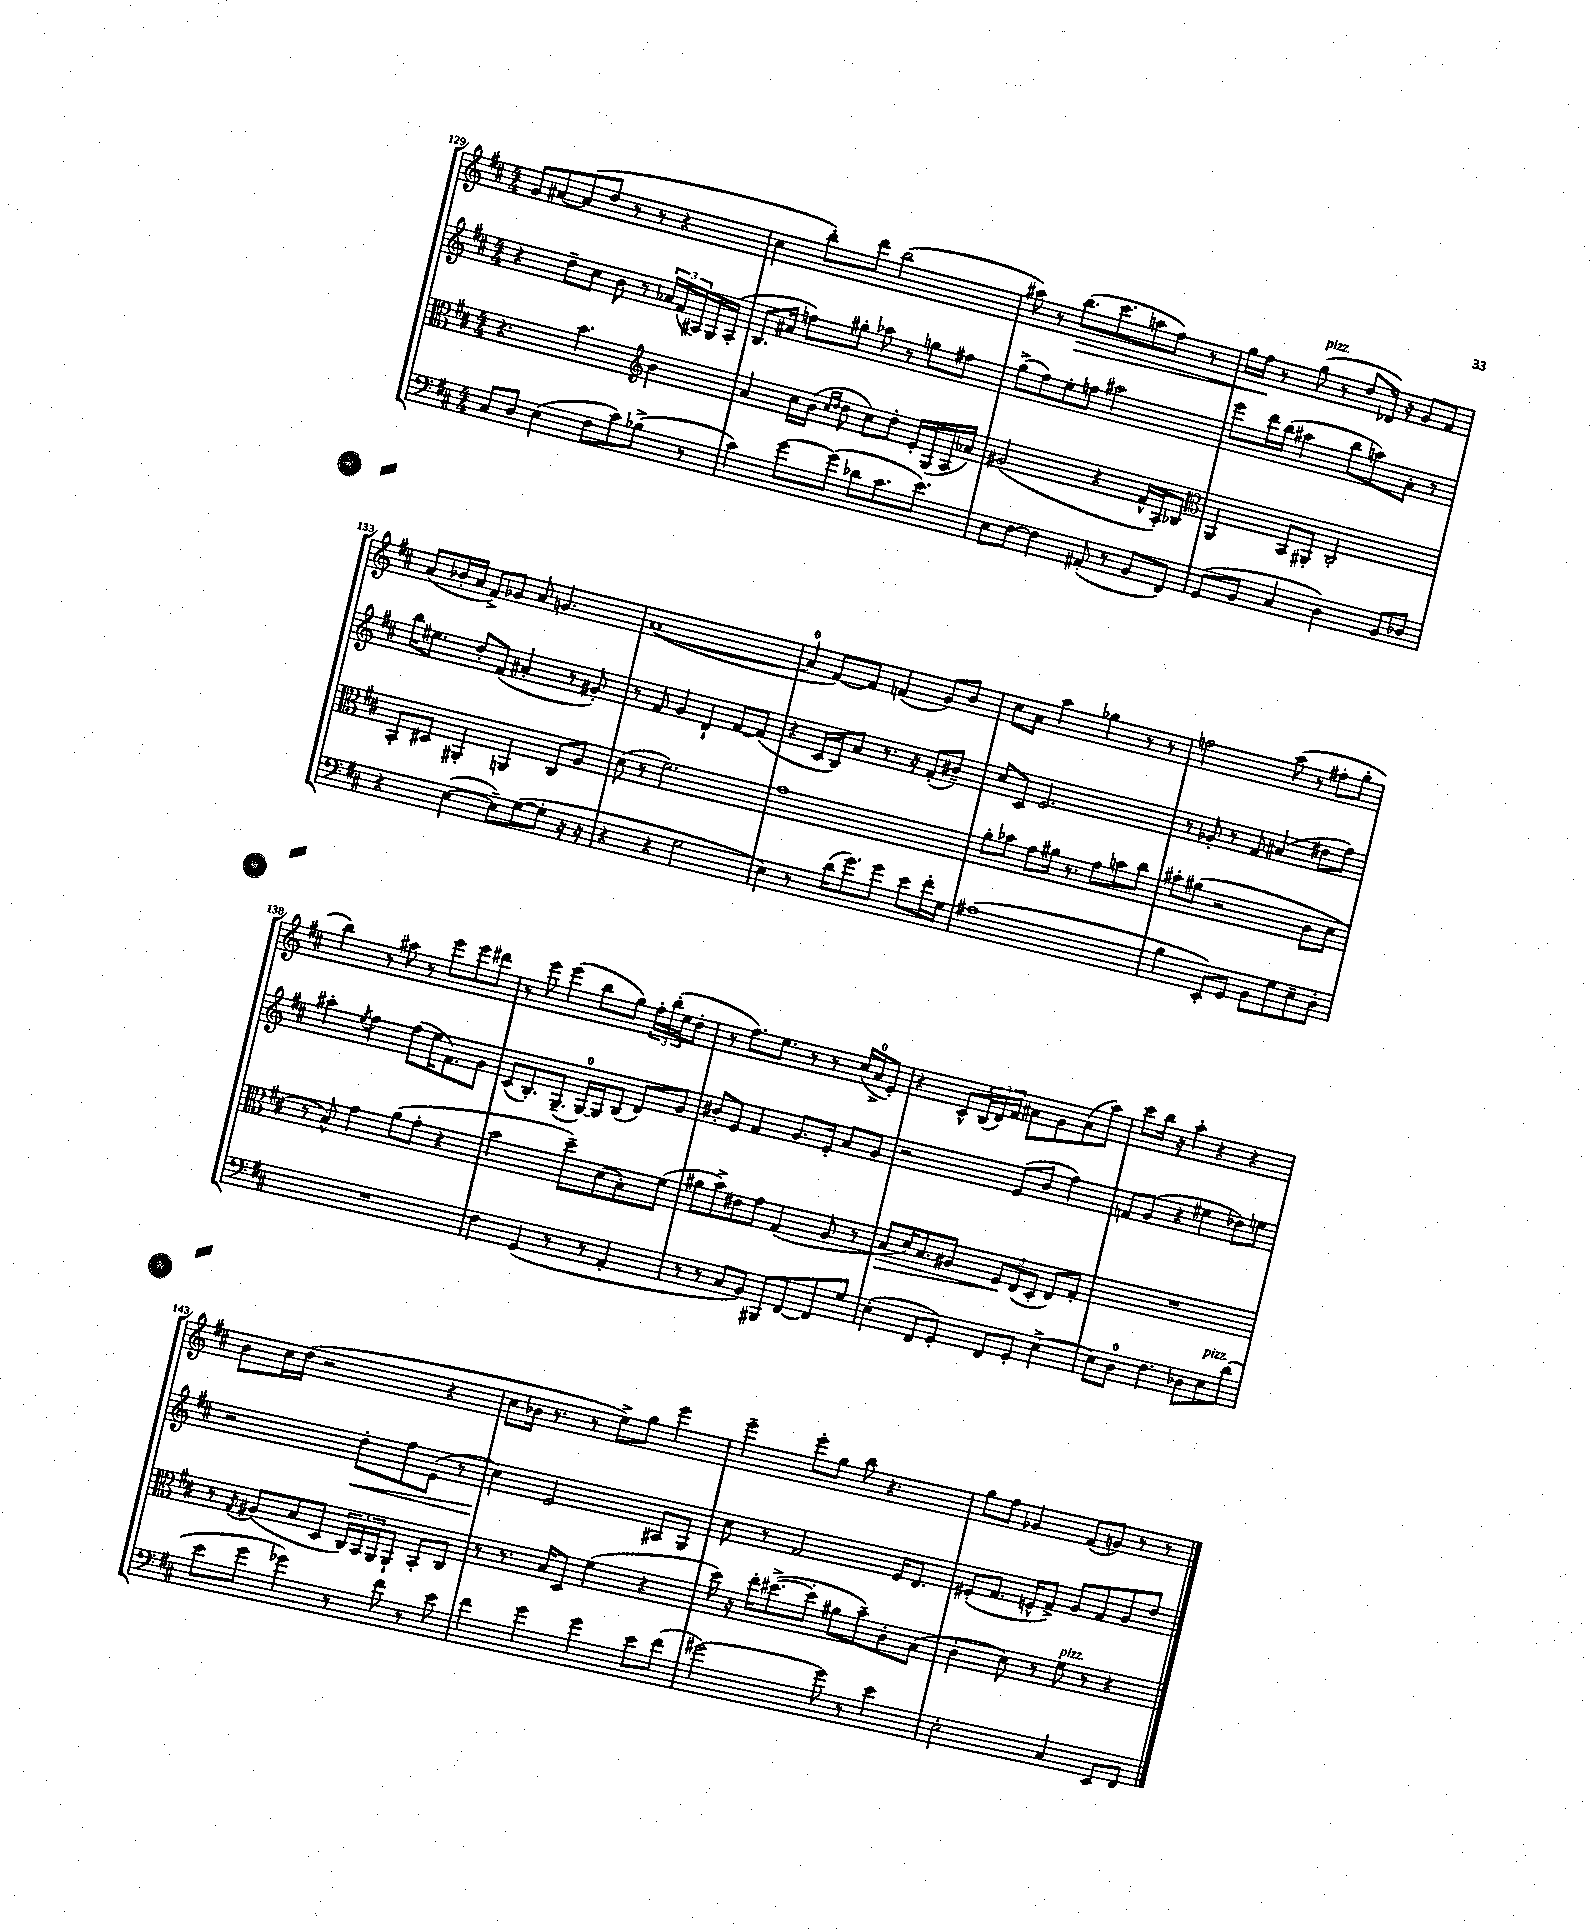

**kern	**kern	**dynam	**kern	**dynam	**kern	**dynam
*part4	*part3	*part3	*part2	*part2	*part1	*part1
*staff4	*staff3	*staff3	*staff2	*staff2	*staff1	*staff1
*clefF4	*clefC3	*	*clefG2	*	*clefG2	*
*k[f#c#]	*k[f#c#]	*	*k[f#c#]	*	*k[f#c#]	*
*M4/4	*M4/4	*	*M4/4	*	*M4/4	*
=129	=129	=129	=129	=129	=129	=129
8C#/L	4.r	.	4r	.	8g/L	.
8D/J	.	.	.	.	[8a#X/	.
(4E\	.	.	8dd~\L	.	(8a#/]	.
.	4.b\	.	8cc#\J	.	8dd/J	.
8F#\L	.	.	8b\	.	8r	.
8c#\)	.	.	8r	.	8r	.
*	*clefG2	*	*	*	*	*
(8B-X^\J	4b\	.	24a-X/LL	.	4r	.
.	.	.	(24f#/	.	.	.
.	.	.	24A#X/)	.	.	.
8r	.	.	16G/	.	.	.
.	.	.	(16A#'/JJ	.	.	.
=130	=130	=130	=130	=130	=130	=130
4c#\)	4a/	.	8.B/L	.	4cc#\	.
.	.	.	16a#X/Jk	.	.	.
[8g\L	16cc#\LL	.	8ffn\L)	.	8bb'\L)	.
.	(16b\JJ	.	.	.	.	.
.	16qqcc#/LL	.	.	.	.	.
.	16qqdd/JJ	.	.	.	.	.
(8g\J]	8dd\	.	8gg#X'\J	.	8ddd\J	.
8d-X\L	8cc#\L)	.	8aa-X\	.	(2bb\	.
8.c#\	8dd'\J	.	8r	.	.	.
.	16e'/LL	.	8ggn\L	.	.	.
8.e\J)	(16G/	.	.	.	.	.
.	16A/	.	8ff#X\J	.	.	.
.	16a-X/JJ)	.	.	.	.	.
=131	=131	=131	=131	=131	=131	=131
8E\L	(2g#X/	.	(8gg^\L	.	8aa#X\)	.
[8F#\J	.	.	8ff#\)	.	8r	.
!	!	!	!	!	!	!LO:HP:b
4F#\]	.	.	8ee'\	.	(8.bb\L	>
.	.	.	8ffn\J	.	.	.
.	.	.	.	.	8.ccc#\	.
(8AA#X'/	4r	.	2aa#X\	.	.	.
8r	.	.	.	.	8aan\	.
8BB/L	16f#^^/LL	.	.	.	8ff#\J)	.
.	16A'/J)	.	.	.	.	.
8FF#/J)	8B-X/J	.	.	.	8r	.
=132	=132	=132	=132	=132	=132	=132
*	*clefC3	*	*	*	*	*
(8GG/L	4AA/	.	8eee\L	.	16gg\LL	.
.	.	.	.	.	16ff#\JJ	.
8BB/J	.	.	16ddd\L	.	8r	]
.	.	.	(16bb\JJ	.	.	.
!	!	!	!	!	!LO:TX:a:i:t=pizz.	!
4C#/	8BB/L	.	4aa#X\	.	(8gg\	.
.	8AA#X'/J	.	.	.	8r	.
4D\)	2C#'/	.	8bb\L	.	8dd/L	.
.	.	.	8aan\)	.	16d-X/Jk)	.
.	.	.	.	.	16r	.
8BB/L	.	.	8a'\J	.	8g/L	.
8D-X/J	.	.	8r	.	8f#/J	.
!!LO:LB:g=z
=133	=133	=133	=133	=133	=133	=133
4r	8BB'/L	.	16bb\KL	.	(8a/L	.
.	.	.	8.ee#X\J	.	.	.
.	8D#X/J	.	.	.	16b-X'/L	.
.	.	.	.	.	16a/JJ	.
([4E\	4AA#X'/	.	8dd'/L	.	8f#^/L)	.
.	.	.	(8f#/J	.	8g-X/J	.
8E~\L])	4AAn/	.	4a#X'/	.	8a/	.
([8G\	.	.	.	.	4.gn/	.
8G'\J]	8C#/L	.	8r	.	.	.
16r	8A/J	.	8g#X'/)	.	.	.
16r	.	.	.	.	.	.
=134	=134	=134	=134	=134	=134	=134
4r	(8d\	.	8r	.	([1a	.
.	8r	.	8f#/	.	.	.
4r	2.f#\)	.	4g/	.	.	.
2G\	.	.	4d`/	.	.	.
.	.	.	[8f#/L	.	.	.
.	.	.	(8f#/J]	.	.	.
=135	=135	=135	=135	=135	=135	=135
4E\)	1g	.	4r	.	4a/]	.
8r	.	.	16c#/LL	.	[8f#/L)	.
.	.	.	16B/J)	.	.	.
(16d\KL	.	.	8a/J	.	8f#/J]	.
8.g\)	.	.	.	.	.	.
.	.	.	8.r	.	(4fn/	.
8g\J	.	.	.	.	.	.
.	.	.	16r	.	.	.
8e\L	.	.	(8f#'/L	.	8g/L)	.
16f#'\L	.	.	8b#X~/J)	.	8b/J	.
16G\JJ	.	.	.	.	.	.
=136	=136	=136	=136	=136	=136	=136
(1A#X	8a'\L	.	8cc#/L	.	8cc#\L	.
.	8b-X\J	.	8c#/J	.	8a\J	.
.	8g\L	.	2.e/	.	4aa\	.
.	16a#X\Jk	.	.	.	.	.
.	8.r	.	.	.	.	.
.	.	.	.	.	4gg-X\	.
.	8g\L	.	.	.	.	.
.	8bn\	.	.	.	8r	.
.	8cc#\J	.	.	.	8r	.
=137	=137	=137	=137	=137	=137	=137
4B\	8b#X'\L	.	8r	.	2ffn\	.
.	(8a#X\J	.	8g-X'/	.	.	.
8EE'/L)	2r	.	8r	.	.	.
8GG/J	.	.	8f#/	.	.	.
8BB\L	.	.	(4a#X/	.	(8aa\	.
8G\	.	.	.	.	8r	.
8E~\	8c#\L	.	8dd#X\L	.	8ff#X'\L	.
8D'\J	8d\J	.	8ff#\J)	.	8gg'\J	.
!!LO:LB:g=z
=138	=138	=138	=138	=138	=138	=138
1r	8r	.	4aa#X'\	.	4bb\)	.
.	8B^^/)	.	.	.	.	.
.	.	.	8qee/	.	.	.
.	4g\	.	4ff#\	.	8r	.
.	.	.	.	.	8aa#X\	.
.	(8a\L	.	(8ff#\L	.	8r	.
.	8g'\J	.	16ee\K	.	8eee\L	.
.	.	.	8.f#\)	.	.	.
.	4r	.	.	.	8eee\	.
.	.	.	8g\J	.	8ddd#X\J	.
=139	=139	=139	=139	=139	=139	=139
4F#\	2b\	.	(8c#/L	.	8r	.
.	.	.	8.B'/)	.	8eee\	.
(4GG/	.	.	.	.	(4eee\	.
.	.	.	(8.G~/J	.	.	.
8r	8dd~\L)	.	[16G/LL)	.	8bb\L	.
.	.	.	16G/J]	.	.	.
8r	(8d\	.	(8B/J	.	8gg\J)	.
4AA'/	8B'\)	.	8d/L)	.	24ff#'\LL	.
.	.	.	.	.	(24bb'\	.
.	.	.	.	.	24ee\J	.
.	(8f#\J	.	8g/J	.	8dd'\J	.
=140	=140	=140	=140	=140	=140	=140
8r	8a#X\L	.	8b#X'/L	.	8r	.
8r	8b^\)	.	8e/J	.	8.ff#\L)	.
8C#/L	8e#X\	.	4f#/	.	.	.
.	.	.	.	.	8.ee\J	.
8BB/J)	8g\J	.	.	.	.	.
8BBB#X/L	(4G/	.	8.g/L	.	8r	.
[8FF#/	.	.	.	.	8r	.
.	.	.	16e'/Jk	.	.	.
8FF#/]	8A/	.	8a/L	.	(16cc#/LL	.
.	.	.	.	.	16a^/J	.
8G/J	8r	.	8g/J	.	8e'/J)	.
=141	=141	=141	=141	=141	=141	=141
!	!	!LO:HP:b	!	!	!	!
(4E'\	8B/L	>	2r	.	4r	.
.	16d/K)	.	.	.	.	.
.	8.B/	.	.	.	.	.
8FF#/L	.	.	.	.	8c#^^/L	.
8GG'/J)	8A#X/J	.	.	.	(24B/L	.
.	.	.	.	.	24d/)	.
.	.	.	.	.	24f#/JJ	.
8FF#/L	12F#/L	.	(8e/L	.	8a#X\L	.
.	(12E/	]	.	.	.	.
8GG'/J	.	.	8b/J	.	8g\	.
.	12D'/J	.	.	.	.	.
[4E^\	8E/L)	.	4ff#\)	.	(8a#\	.
.	8G'/J	.	.	.	8aa\J)	.
=142	=142	=142	=142	=142	=142	=142
8E\L]	1r	.	8fn/L	.	8ccc#\L	.
8D\J	.	.	(8g/J	.	16bb\Jk	.
.	.	.	.	.	16r	.
4.F#\	.	.	4r	.	4aa'\	.
.	.	.	4ee#X\	.	4r	.
8D-X\L	.	.	.	.	.	.
!LO:TX:a:i:t=pizz.	!	!	!	!	!	!
8E\	.	.	8dd-X\L)	.	4r	.
(8d\J	.	.	8een\J	.	.	.
!!LO:LB:g=z
=143	=143	=143	=143	=143	=143	=143
8e\L	8r	.	2r	.	8b\L	.
.	8qG/	.	.	.	.	.
8g\J	(8A#X/L	.	.	.	16cc#\L	.
.	.	.	.	.	(16dd\JJ	.
4g-X\)	8B/	.	.	.	2r	.
.	8D/J	.	.	.	.	.
!	!	!	!	!LO:HP:b	!	!
8r	24C#/LL)	.	8dd'\L	<	.	.
.	24BB/	.	.	.	.	.
.	24AA/J	.	.	.	.	.
8f#\	8AA`/J	.	8ff#\	.	.	.
8r	8BB'/L	.	(8e\J	.	4r	.
8e\	8C#/J	.	8r	.	.	.
=144	=144	=144	=144	=144	=144	=144
4f#\	8r	.	4cc#\)	.	8cc#\L	.
.	8.r	.	.	.	16b-X\Jk	.
.	.	.	.	.	8.r	.
4g\	.	.	2e/	[	.	.
.	16B/KL	.	.	.	.	.
.	8D/J	.	.	.	8r	.
4g\	(4f#\	.	.	.	8ee^\L)	.
.	.	.	.	.	8gg\J	.
8e\L	4r	.	8A#X/L	.	4eee\	.
(8f#\J	.	.	8G/J	.	.	.
=145	=145	=145	=145	=145	=145	=145
[2g#X\)	16dd\)	.	8cc#\	.	4eee~\	.
.	16r	.	.	.	.	.
.	16ee'\KL	.	8r	.	.	.
.	([8.dd#X^\	.	.	.	.	.
.	.	.	2f#/	.	8eee'\L	.
.	8dd#'\J]	.	.	.	8gg\J	.
8g#\]	8a#X\L	.	.	.	8bb\	.
8r	8b~\)	.	.	.	4.r	.
4e\	8c#'\	.	16e/KL	.	.	.
.	.	.	8.d/J	.	.	.
.	(8B\J	.	.	.	.	.
=146	=146	=146	=146	=146	=146	=146
2E'\	4c#'\	.	(8e#X'/L	.	8gg\L	.
.	.	.	8.f#/J	.	8ff#\J	.
.	8d\)	.	.	.	4g-X/	.
.	.	.	16en^^/KL	.	.	.
.	8r	.	8f#^/J)	.	.	.
!	!LO:TX:a:i:t=pizz.	!	!	!	!	!
4C#/	8f#\	.	8g/L	.	(8f#/L	.
.	8r	.	8f#/	.	8gn/J)	.
8EE/L	4r	.	8g/	.	8r	.
8FF#/J	.	.	8dd/J	.	8r	.
==	==	==	==	==	==	==
*-	*-	*-	*-	*-	*-	*-
